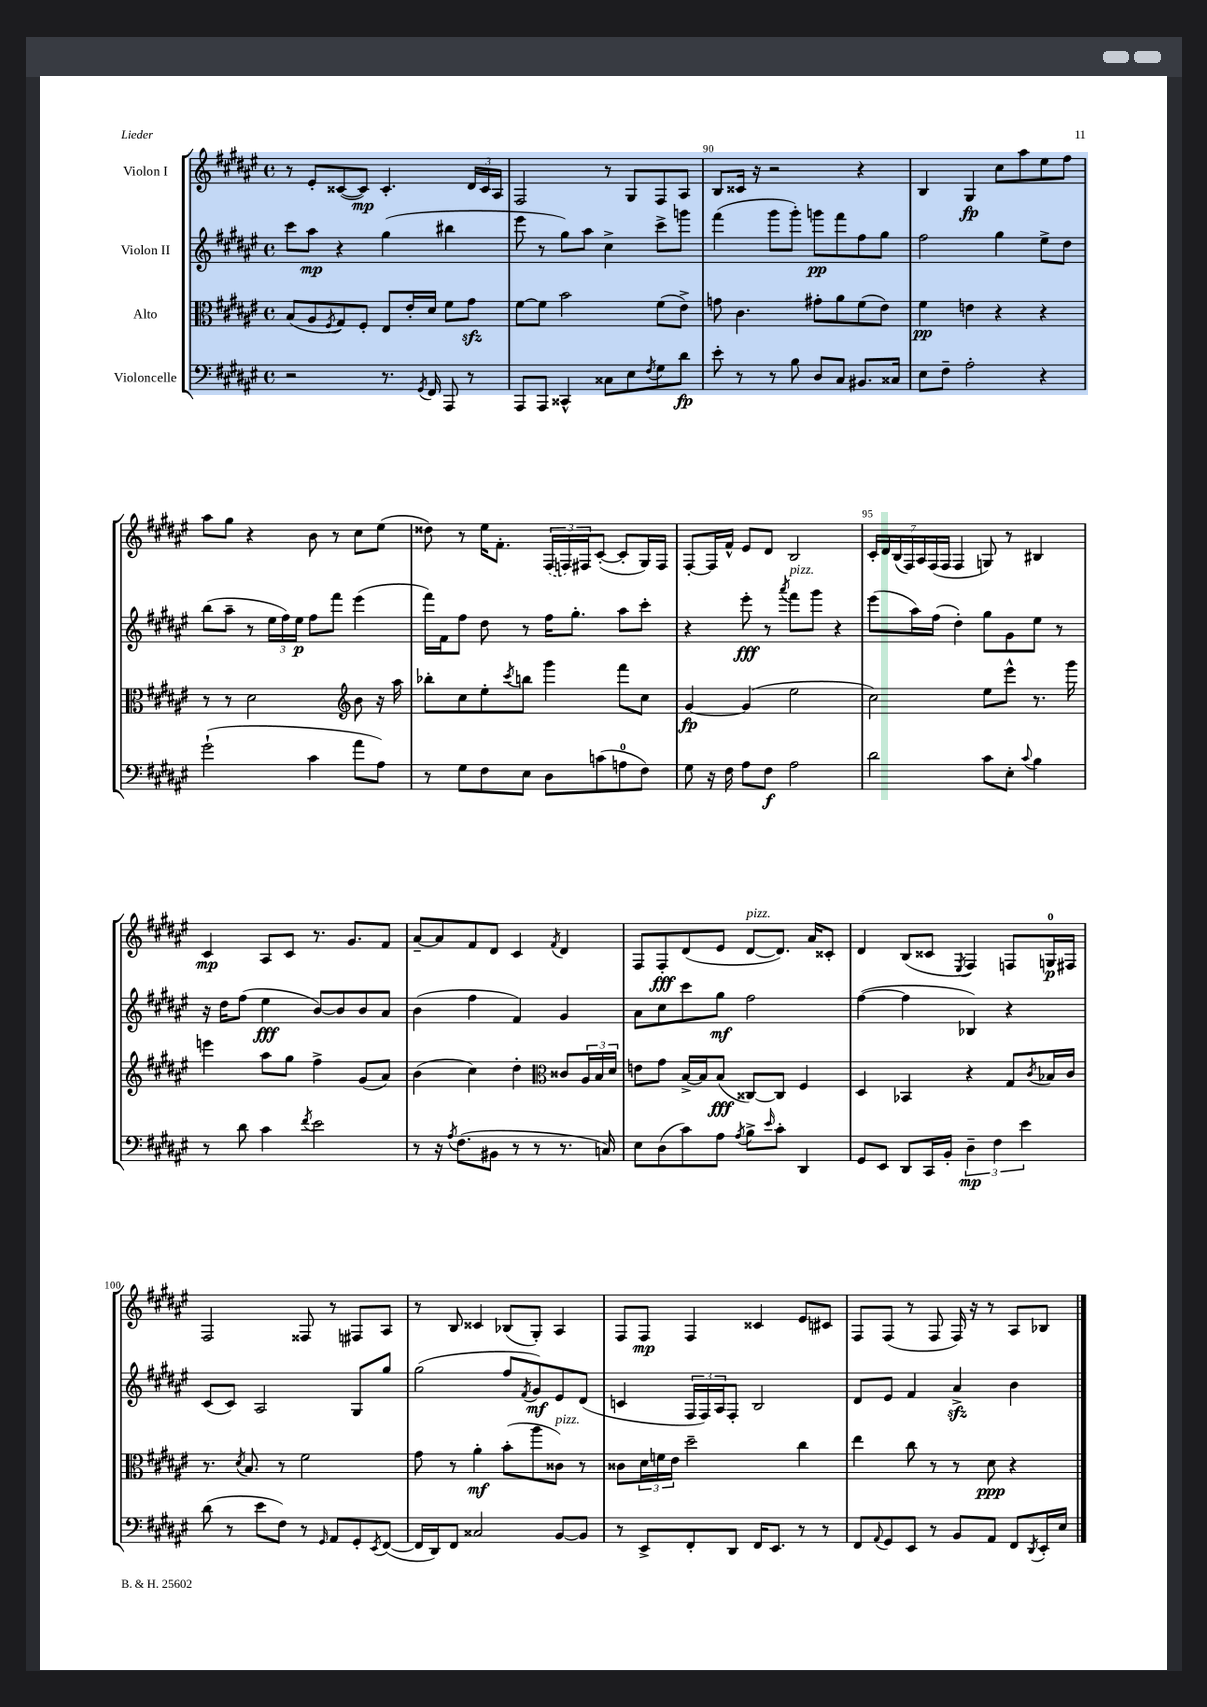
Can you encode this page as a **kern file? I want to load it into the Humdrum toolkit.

**kern	**dynam	**kern	**dynam	**kern	**dynam	**kern	**dynam
*part4	*part4	*part3	*part3	*part2	*part2	*part1	*part1
*staff4	*staff4	*staff3	*staff3	*staff2	*staff2	*staff1	*staff1
*I"Violoncelle	*	*I"Alto	*	*I"Violon II	*	*I"Violon I	*
*clefF4	*	*clefC3	*	*clefG2	*	*clefG2	*
*k[f#c#g#d#a#e#]	*	*k[f#c#g#d#a#e#]	*	*k[f#c#g#d#a#e#]	*	*k[f#c#g#d#a#e#]	*
*M4/4	*	*M4/4	*	*M4/4	*	*M4/4	*
*met(c)	*	*met(c)	*	*met(c)	*	*met(c)	*
=88	=88	=88	=88	=88	=88	=88	=88
2r	.	(8B/L	.	8ccc#\L	.	8r	.
.	.	8A#/	.	8aa#\J	mp	8e#'/L	.
.	.	8qF#/	.	.	.	.	.
.	.	8G#/)	.	4r	.	([8c##X/	.
.	.	8F#'/J	.	.	.	8c##/J])	mp
8.r	.	8E#/L	.	(4gg#\	.	4.c##'/	.
.	.	16e#'/L	.	.	.	.	.
8qGG#/	.	.	.	.	.	.	.
16FF#/	.	16d#/JJ	.	.	.	.	.
8AAA#/	.	8f#\L	.	4bb#X\	.	.	.
8r	.	8g#zz\J	.	.	.	24d#/LL	.
.	.	.	.	.	.	24c##/	.
.	.	.	.	.	.	24A#/JJ	.
=89	=89	=89	=89	=89	=89	=89	=89
8AAA#/L	.	[8f#\L	.	8eee#\	.	2F#/	.
8AAA#/J	.	8f#\J]	.	8r	.	.	.
4CC##X^^/	.	2b\	.	8gg#\L)	.	.	.
.	.	.	.	8aa#\J	.	.	.
8C##X\L	.	.	.	4cc#^\	.	8r	.
8E#\	.	.	.	.	.	8G#/L	.
8qF#/	.	.	.	.	.	.	.
8G#\	.	(8f#\L	.	8ccc#^\L	.	8F#/	.
8d#\J	fp	8e#^\J)	.	8gggn\J	.	8A#/J	.
=90	=90	=90	=90	=90	=90	=90	=90
8e#'\	.	8gn\	.	(4fff#\	.	8B/L	.
8r	.	4.c#\	.	.	.	16c##X/Jk	.
.	.	.	.	.	.	16r	.
8r	.	.	.	8ggg#\L	.	2r	.
8B\	.	.	.	8ggg#'\J)	.	.	.
8D#/L	.	8g#X'\L	.	8gggn\L	pp	.	.
8C#/J	.	8a#\	.	8fff#\	.	.	.
8.BB#X/L	.	(8f#\	.	8ff#\	.	4r	.
.	.	8e#\J)	.	8gg#\J	.	.	.
16C##X/Jk	.	.	.	.	.	.	.
=91	=91	=91	=91	=91	=91	=91	=91
8E#\L	.	4f#\	pp	2ff#\	.	4B/	.
8F#~\J	.	.	.	.	.	.	.
2A#'\	.	4en\	.	.	.	4G#/	fp
.	.	4r	.	4gg#\	.	8cc#\L	.
.	.	.	.	.	.	8aa#\	.
4r	.	4r	.	8ee#^\L	.	8ee#\	.
.	.	.	.	8dd#\J	.	8ff#\J	.
!!LO:LB:g=z
=92	=92	=92	=92	=92	=92	=92	=92
(2g#`\	.	8r	.	(8bb\L	.	8aa#\L	.
.	.	8r	.	8aa#~\J	.	8gg#\J	.
.	.	2d#\	.	8r	.	4r	.
.	.	.	.	24ee#\LL	.	.	.
.	.	.	.	24ff#\)	.	.	.
.	.	.	.	24ee#\JJ	p	.	.
4c#\	.	.	.	8ff#\L	.	8b\	.
.	.	.	.	8fff#\J	.	8r	.
*	*	*clefG2	*	*	*	*	*
8a#\L	.	8b\	.	(4eee#\	.	8cc#\L	.
8A#\J)	.	16r	.	.	.	(8ee#\J	.
.	.	16aa#\	.	.	.	.	.
=93	=93	=93	=93	=93	=93	=93	=93
8r	.	8bb-X'\L	.	16fff#\LL)	.	8dd##X\)	.
.	.	.	.	16f#\J	.	.	.
8G#\L	.	8cc#\	.	8ff#\J	.	8r	.
8F#\	.	8ee#'\	.	8dd#\	.	16ee#\KL	.
.	.	.	.	.	.	8.f#'\J	.
.	.	8qccc#/	.	.	.	.	.
8E#\J	.	8bbn\J	.	8r	.	.	.
8D#\L	.	4ggg#\	.	16ff#\KL	.	(24F#/LL	.
.	.	.	.	.	.	24Fn/)	.
.	.	.	.	8.gg#'\J	.	.	.
.	.	.	.	.	.	24F#X/J	.
(8cn\	.	.	.	.	.	([8c#'/J	.
8An\	.	8fff#\L	.	8aa#\L	.	8c#'/L]	.
8F#\J)	.	8cc#\J	.	8ccc#'\J	.	16G#/L)	.
.	.	.	.	.	.	16F#/JJ	.
=94	=94	=94	=94	=94	=94	=94	=94
8G#\	.	[4g#/	fp	4r	.	[8F#'/L	.
16r	.	.	.	.	.	16F#/L]	.
16F#\	.	.	.	.	.	16f#^^/JJ	.
8A#\L	.	(4g#/]	.	8eee#'\	fff	8e#/L	.
8F#\J	f	.	.	8r	.	8d#/J	.
.	.	.	.	8qaaa#/	.	.	.
!	!	!	!	!LO:TX:a:i:t=pizz.	!	!	!
2A#\	.	2ee#\	.	8fff#\L	.	2B/	.
.	.	.	.	8ggg#\J	.	.	.
.	.	.	.	4r	.	.	.
=95	=95	=95	=95	=95	=95	=95	=95
2d#\	.	2cc#\)	.	(8eee#\L	.	28c#'/LL	.
.	.	.	.	.	.	28d#/	.
.	.	.	.	.	.	(28B/	.
.	.	.	.	.	.	28F#/)	.
.	.	.	.	16aa#\L)	.	.	.
.	.	.	.	.	.	28A#/	.
.	.	.	.	.	.	(28F#/	.
.	.	.	.	(16ff#\JJ	.	.	.
.	.	.	.	.	.	28F#/JJ	.
.	.	.	.	4dd#'\)	.	4F#/	.
8c#\L	.	8ee#\L	.	8gg#\L	.	8Gn/)	.
8E#'\J	.	8eee#^^\J	.	8g#\	.	8r	.
8qqc#/	.	.	.	.	.	.	.
4B\	.	8.r	.	8ee#\J	.	4B#X/	.
.	.	.	.	8r	.	.	.
.	.	16ggg#\	.	.	.	.	.
!!LO:LB:g=z
=96	=96	=96	=96	=96	=96	=96	=96
8r	.	4eeen\	.	16r	.	4c#/	mp
.	.	.	.	16dd#\KL	.	.	.
8d#\	.	.	.	(8ff#\J	.	.	.
4c#\	.	8aa#\L	.	4ee#\	fff	8A#/L	.
.	.	8gg#\J	.	.	.	8c#/J	.
8qf#/	.	.	.	.	.	.	.
2e#\	.	4ff#^\	.	[8b/L)	.	8.r	.
.	.	.	.	8b/]	.	.	.
.	.	.	.	.	.	8.g#/L	.
.	.	(8g#/L	.	8b/	.	.	.
.	.	8a#/J)	.	8a#/J	.	8f#/J	.
=97	=97	=97	=97	=97	=97	=97	=97
8r	.	(4b\	.	(4b\	.	[8a#~/L	.
16r	.	.	.	.	.	8a#/]	.
8qA#/	.	.	.	.	.	.	.
(8.F#\L	.	.	.	.	.	.	.
.	.	4cc#\)	.	4ff#\	.	8f#/	.
8BB#X\J	.	.	.	.	.	8d#/J	.
8r	.	4dd#'\	.	4f#/)	.	4c#/	.
8r	.	.	.	.	.	.	.
*	*	*clefC3	*	*	*	*	*
.	.	.	.	.	.	8qf#/	.
8.r	.	8c##X/L	.	4g#/	.	4d#/	.
.	.	24A#/L	.	.	.	.	.
.	.	24B/	.	.	.	.	.
16Cn/)	.	.	.	.	.	.	.
.	.	24d#/JJ	.	.	.	.	.
=98	=98	=98	=98	=98	=98	=98	=98
8E#\L	.	8en\L	.	8a#\L	.	8F#/L	.
(8D#\	.	8g#\J	.	8cc#\	.	8F#'/	fff
8c#\)	.	[16B^/LL	.	8ccc#\	.	(8d#/	.
.	.	16B/J]	.	.	.	.	.
8A#\J	.	(8B/J	fff	8gg#\J	mf	8e#/J	.
8qA#/	.	.	.	.	.	.	.
!	!	!	!	!	!	!LO:TX:a:i:t=pizz.	!
8B^\L	.	[8C##X/L)	.	2ff#\	.	[8d#/L	.
16qqe#/	.	.	.	.	.	.	.
8c#'\J	.	8C##/J]	.	.	.	8.d#/J])	.
4DD#/	.	4F#/	.	.	.	.	.
.	.	.	.	.	.	16a#/KL	.
.	.	.	.	.	.	8c##X'/J	.
=99	=99	=99	=99	=99	=99	=99	=99
8GG#/L	.	4D#/	.	([4ff#\	.	4d#/	.
8EE#/J	.	.	.	.	.	.	.
8DD#/L	.	4BB-X/	.	4ff#\]	.	(8B/L	.
16CC#/L	.	.	.	.	.	8c##X/J	.
16BB'/JJ	.	.	.	.	.	.	.
.	.	.	.	.	.	8qE#/	.
6D#~\	mp	4r	.	4B-X/)	.	4F#/)	.
6F#\	.	.	.	.	.	.	.
.	.	8G#/L	.	4r	.	8Fn/L	.
6e#\	.	.	.	.	.	.	.
.	.	8qc#/	.	.	.	.	.
.	.	16B-X/L	.	.	.	16Gn/L	p
.	.	16c#/JJ	.	.	.	16F#X/JJ	.
!!LO:LB:g=z
=100	=100	=100	=100	=100	=100	=100	=100
(8d#\	.	8.r	.	(8c#/L	.	2F#/	.
8r	.	.	.	8c#/J)	.	.	.
.	.	8qd#/	.	.	.	.	.
.	.	8.B/	.	.	.	.	.
8e#\L	.	.	.	2A#/	.	.	.
8F#\J)	.	8r	.	.	.	.	.
8r	.	2f#\	.	.	.	8F##X/	.
16qqGG#/	.	.	.	.	.	.	.
8AA#/L	.	.	.	.	.	8r	.
8GG#'/	.	.	.	8G#/L	.	8F#X/L	.
8qEE#/	.	.	.	.	.	.	.
([8FF#/J	.	.	.	8gg#/J	.	8A#/J	.
=101	=101	=101	=101	=101	=101	=101	=101
16FF#/LL]	.	8g#\	.	(2gg#\	.	8r	.
16DD#/J)	.	.	.	.	.	.	.
8FF#/J	.	8r	.	.	.	8B/	.
2C##X/	.	4a#'\	mf	.	.	4c##X/	.
.	.	(8b'\L	.	8ff#/L	.	(8B-X/L	.
.	.	.	.	8qf#/	.	.	.
.	.	8aa#\	.	8g#/)	mf	8G#'/J)	.
!	!	!LO:TX:a:i:t=pizz.	!	!	!	!	!
[8BB/L	.	8c##X\J)	.	8e#/	.	4A#/	.
8BB/J]	.	8r	.	(8d#/J	.	.	.
=102	=102	=102	=102	=102	=102	=102	=102
8r	.	8c##X\L	.	4cn/	.	8F#/L	.
8EE#^/L	.	24d#\L	.	.	.	8F#/J	mp
.	.	24fn\	.	.	.	.	.
.	.	24e#\JJ	.	.	.	.	.
8FF#'/	.	2dd#~\	.	24F#/LL	.	4F#/	.
.	.	.	.	24F#/)	.	.	.
.	.	.	.	24A#/J	.	.	.
8DD#/J	.	.	.	8F#'/J	.	.	.
16FF#/KL	.	.	.	2B/	.	4c##X/	.
8.EE#/J	.	.	.	.	.	.	.
8r	.	4cc#\	.	.	.	8e#/L	.
8r	.	.	.	.	.	8c#X/J	.
=103	=103	=103	=103	=103	=103	=103	=103
8FF#/L	.	4ee#\	.	8d#/L	.	8F#/L	.
8qqAA#/	.	.	.	.	.	.	.
8GG#/	.	.	.	8e#/J	.	(8F#/J	.
8EE#/J	.	8cc#\	.	4f#/	.	8r	.
8r	.	8r	.	.	.	8F#/	.
8BB/L	.	8r	.	4a#zz^/	.	16F#/)	.
.	.	.	.	.	.	16r	.
8AA#/J	.	8d#\	ppp	.	.	8r	.
8FF#/L	.	4r	.	4b\	.	8A#/L	.
8qDD#/	.	.	.	.	.	.	.
16EE#'/L	.	.	.	.	.	8B-X/J	.
16E#/JJ	.	.	.	.	.	.	.
==	==	==	==	==	==	==	==
*-	*-	*-	*-	*-	*-	*-	*-
